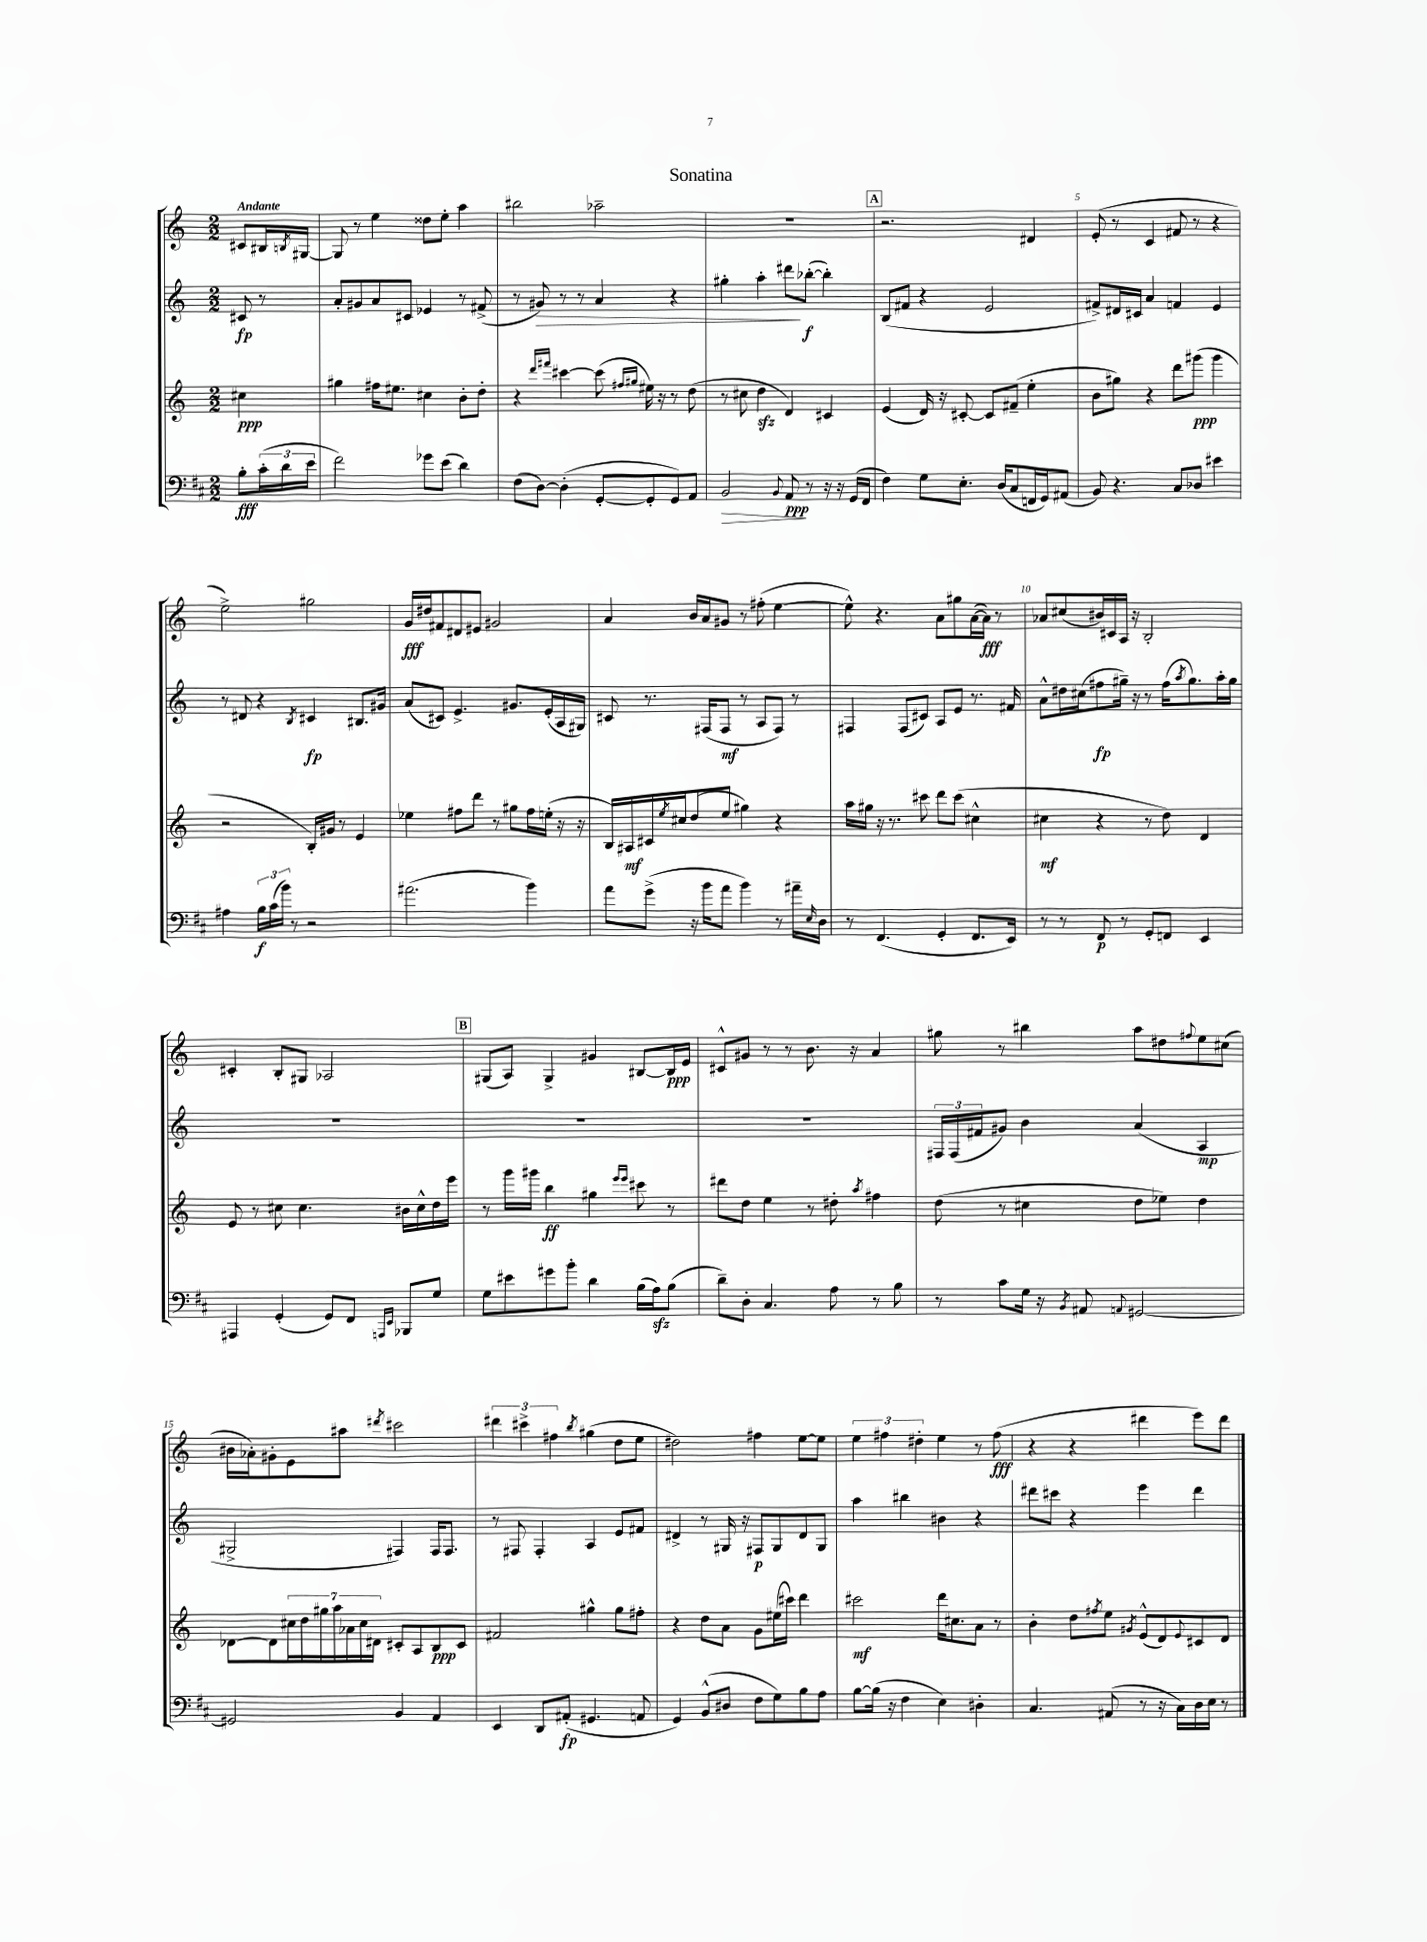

**kern	**kern	**kern	**kern
*staff4	*staff3	*staff2	*staff1
*clefF4	*clefG2	*clefG2	*clefG2
*k[f#c#]	*k[]	*k[]	*k[]
*M2/2	*M2/2	*M2/2	*M2/2
8B'\L	4cc#\	8c#/	8c#/L
(24c#'\L	.	8r	16B#/L
24d\	.	.	.
.	.	.	8qB/
.	.	.	[16G#/JJ
24e\JJ	.	.	.
=	=	=	=
2f#\)	4gg#\	8a'/L	8G#/]
.	.	8g#/	8r
.	16ff#\LK	8a/	4ee\
.	8.ee#\J	.	.
.	.	8c#/J	.
8g-\L	4cc#\	4e-/	8dd##\L
(8e\J	.	.	8ee'\J
4d\)	8b'\L	8r	4aa\
.	8dd'\J	(8f#^/	.
=	=	=	=
(8F#\L	4r	8r	2bb#\
[8D\J)	.	8g#/)	.
.	16qqddd/LL	.	.
.	16qqfff#/JJ	.	.
(4D'\]	[4ccc#\	8r	.
.	.	8r	.
[8GG'/L	(8ccc#\]	4a/	2aa-~\
.	16qqff#/LL	.	.
.	16qqgg#/JJ	.	.
8GG'/]	16ee#\)	.	.
.	16r	.	.
8GG/)	8r	4r	.
8AA/J	(8dd\	.	.
=	=	=	=
2BB/	8r	4gg#'\	1r
.	8cc#\	.	.
.	4dd\	4aa'\	.
8qqBB/	.	.	.
8AA/	4d/)	8ddd#\L	.
8r	.	([8bb-'\J	.
16r	4c#/	4bb-'\])	.
16r	.	.	.
(16GG/LL	.	.	.
16FF#/JJ	.	.	.
=	=	=	=
4F#\)	(4e/	(8B/L	2.r
.	.	8f#/J	.
8G\L	16d/)	4r	.
.	16r	.	.
8.E'\J	[8c#'/	.	.
.	8c#/]L	2e/	.
(16D/LK	.	.	.
8C#/	(8f#~/J	.	.
16FF/L	4ee'\	.	4d#/
16GG/J)	.	.	.
(8AA#/J	.	.	.
=	=	=	=
8BB/)	8b\L	8f#^/L)	(8e'/
4.r	8gg#\J)	16d#/L	8r
.	.	16c#/JJ	.
.	4r	4a/	4c/
8C#/L	8ddd\L	4f/	8f#/
8D-/J	(8ggg#\J	.	8r
4e#\	4ggg#\	4e/	4r
=	=	=	=
4A#\	2r	8r	2ee^\)
.	.	8d#/	.
24B\LL	.	4r	.
(24c#\	.	.	.
24b\JJ)	.	.	.
8r	.	.	.
.	.	8qB/	.
2r	16B'/LL)	4c#/	2gg#\
.	16g#/JJ	.	.
.	8r	.	.
.	4e/	8.B#/L	.
.	.	16g#/Jk	.
=	=	=	=
(2.a#\	4ee-\	(8a/L	16g/LL
.	.	.	16dd#/J
.	.	8c#/J)	8f#/
.	8ff#\L	4.e^/	8d#/
.	8ddd\J	.	8e#/J
.	8r	.	2g#/
.	8gg#\L	8.g#/L	.
4b\)	16ff#\L	.	.
.	(16ee'\JJ	(16e'/L	.
.	16r	16A/	.
.	16r	16G#/JJ)	.
=	=	=	=
8a\L	16B/LL)	8c#/	4a/
.	16A#/	.	.
(8g^\J	16c#/	8.r	.
.	8qee/	.	.
.	16cc#/J	.	.
16r	(8dd/	.	16b/LL
16b\LK	.	(16F#/LK	16a/J
8a\J	8ee/J	8F#/J	8g#/J
4b\)	4gg#\)	8r	8r
.	.	8A/L	(8ff#'\
8r	4r	8F#/J)	[4ee\
16a#~\LL	.	8r	.
16qqE/	.	.	.
16D\JJ	.	.	.
=	=	=	=
8r	16aa\LL	4F#/	8ee^^\])
.	16gg#\JJ	.	.
(4.FF#/	16r	.	4.r
.	8.r	.	.
.	.	(8F#/L	.
.	8ccc#\	8c#/J)	.
4GG'/	8ddd\L	8A/L	8a\L
.	(8ccc#\J	8e/J	8gg#\
8.FF#/L	4cc#^^\	8.r	([16a\L
.	.	.	16a\]JJ)
.	.	.	8r
16EE/Jk)	.	16f#/	.
=	=	=	=
8r	4cc#\	8a^^\L	8a-/L
8r	.	16dd#\L	(8cc#/
.	.	(16cc#\J	.
8FF#/	4r	8ff#\	16b#/L)
.	.	.	16c#/
8r	.	16gg#~\Jk)	16A/JJ
.	.	16r	16r
8GG'/L	8r	8r	2B'/
8FF/J	8dd\)	(16ff#\LK	.
.	.	8qaa/	.
.	.	8.gg#\)	.
4EE/	4d/	.	.
.	.	16aa'\L	.
.	.	16gg#\JJ	.
=	=	=	=
4AAA#/	8e/	1r	4c#'/
.	8r	.	.
(4GG'/	8cc#\	.	8B'/L
.	4.cc#\	.	8G#/J
8GG/L)	.	.	2A-/
8FF#/J	.	.	.
16qqAAA/LL	.	.	.
16qqEE/JJ	.	.	.
8BBB-/L	16b#\LL	.	.
.	16cc#^^\	.	.
8G/J	16dd\	.	.
.	16eee\JJ	.	.
=	=	=	=
8G\L	8r	1r	(8G#/L
8e#\	16ggg\LL	.	8A/J)
.	16ggg#\JJ	.	.
8g#\	4bb\	.	4G#^/
8b'\J	.	.	.
4d\	4gg#\	.	4g#/
.	16qqeee/LL	.	.
.	16qqeee/JJ	.	.
(16B\LL	8ccc#\	.	[8B#/L
16A\J)	.	.	.
(8B\J	8r	.	16B#/]L
.	.	.	16e/JJ
=	=	=	=
8d~\L)	8ddd#\L	1r	8c#^^/L
8D'\J	8dd\J	.	8g#/J
4.C#/	4ee\	.	8r
.	.	.	8r
.	8r	.	8.b\
8A\	8dd#'\	.	.
.	.	.	16r
.	8qaa/	.	.
8r	4ff#\	.	4a/
8B\	.	.	.
=	=	=	=
8r	(8dd\	24F#/LL	8gg#\
.	.	(24F#/	.
.	.	24f#/J	.
8c#\L	8r	8g#/J)	8r
16G\Jk	4cc#\	4b\	4bb#\
16r	.	.	.
8qBB/	.	.	.
8AA#/	.	.	.
8qqAA/	.	.	.
[2GG#/	8dd\L	(4a/	8aa\L
.	8ee-\J)	.	8dd#\
.	.	.	8qqff#/
.	4dd\	4A/	8ee\
.	.	.	(8cc#\J
=	=	=	=
2GG#/]	[8d-\L	2G#^/	16b#\LL
.	.	.	16a-'\J)
.	8d-\]	.	8g#'\
.	28cc#\L	.	8e\
.	28dd\	.	.
.	28gg#\	.	.
.	28aa\	.	.
.	.	.	8aa#\J
.	28a-\	.	.
.	28cc#\	.	.
.	28d#\JJ	.	.
.	.	.	8qddd#/
4BB/	8c#'/L	4F#/)	2ccc#\
.	8A/	.	.
4AA/	8B/	16F#/LK	.
.	.	8.F#/J	.
.	8c#/J	.	.
=	=	=	=
4EE/	2f#/	8r	6ddd#\
.	.	8F#/	.
.	.	.	6ccc#^\
8DD/L	.	4F#'/	.
.	.	.	6ff#\
(8AA#'/J	.	.	.
.	.	.	8qbb/
4.GG#/	4gg#^^\	4A/	(4gg#\
.	8gg#\L	8e/L	8dd\L
8AA/	8ff#'\J	8f#/J	8ee\J
=	=	=	=
4GG/)	4r	4d#^/	2dd#\)
(8BB^^/L	8dd\L	8r	.
8D#/J	8a\J	16G#/	.
.	.	16r	.
8F#\L	8g\L	8F#/L	4ff#\
8G\)	(16ee#\L	8G#/	.
.	16ccc#\JJ)	.	.
8B\	4ddd\	8d#/	[8ee\L
8A\J	.	8G#/J	8ee\]J
=	=	=	=
[8B\L	2ccc#\	4aa\	6ee\
(16B\]Jk	.	.	.
.	.	.	6ff#\
16r	.	.	.
4F#\	.	4bb#\	.
.	.	.	6dd#'\
4E\)	16ddd\LK	4b#\	4ee\
.	8.cc#\	.	.
4D#'\	8a\J	4r	8r
.	8r	.	(8ff#\
=	=	=	=
4.C#/	4b'\	8ddd#\L	4r
.	.	8ccc#\J	.
.	8dd\L	4r	4r
.	8qff#/	.	.
(8AA#/	8ee\J	.	.
.	8qg#/	.	.
8r	(8e^^/L	4eee\	4ddd#\
16r	8d/)	.	.
16C#\LL)	.	.	.
.	8qqe/	.	.
16D\	8c#/	4ddd#\	8eee\L)
16E\JJ	.	.	.
8r	8d/J	.	8ddd#\J
==	==	==	==
*-	*-	*-	*-
